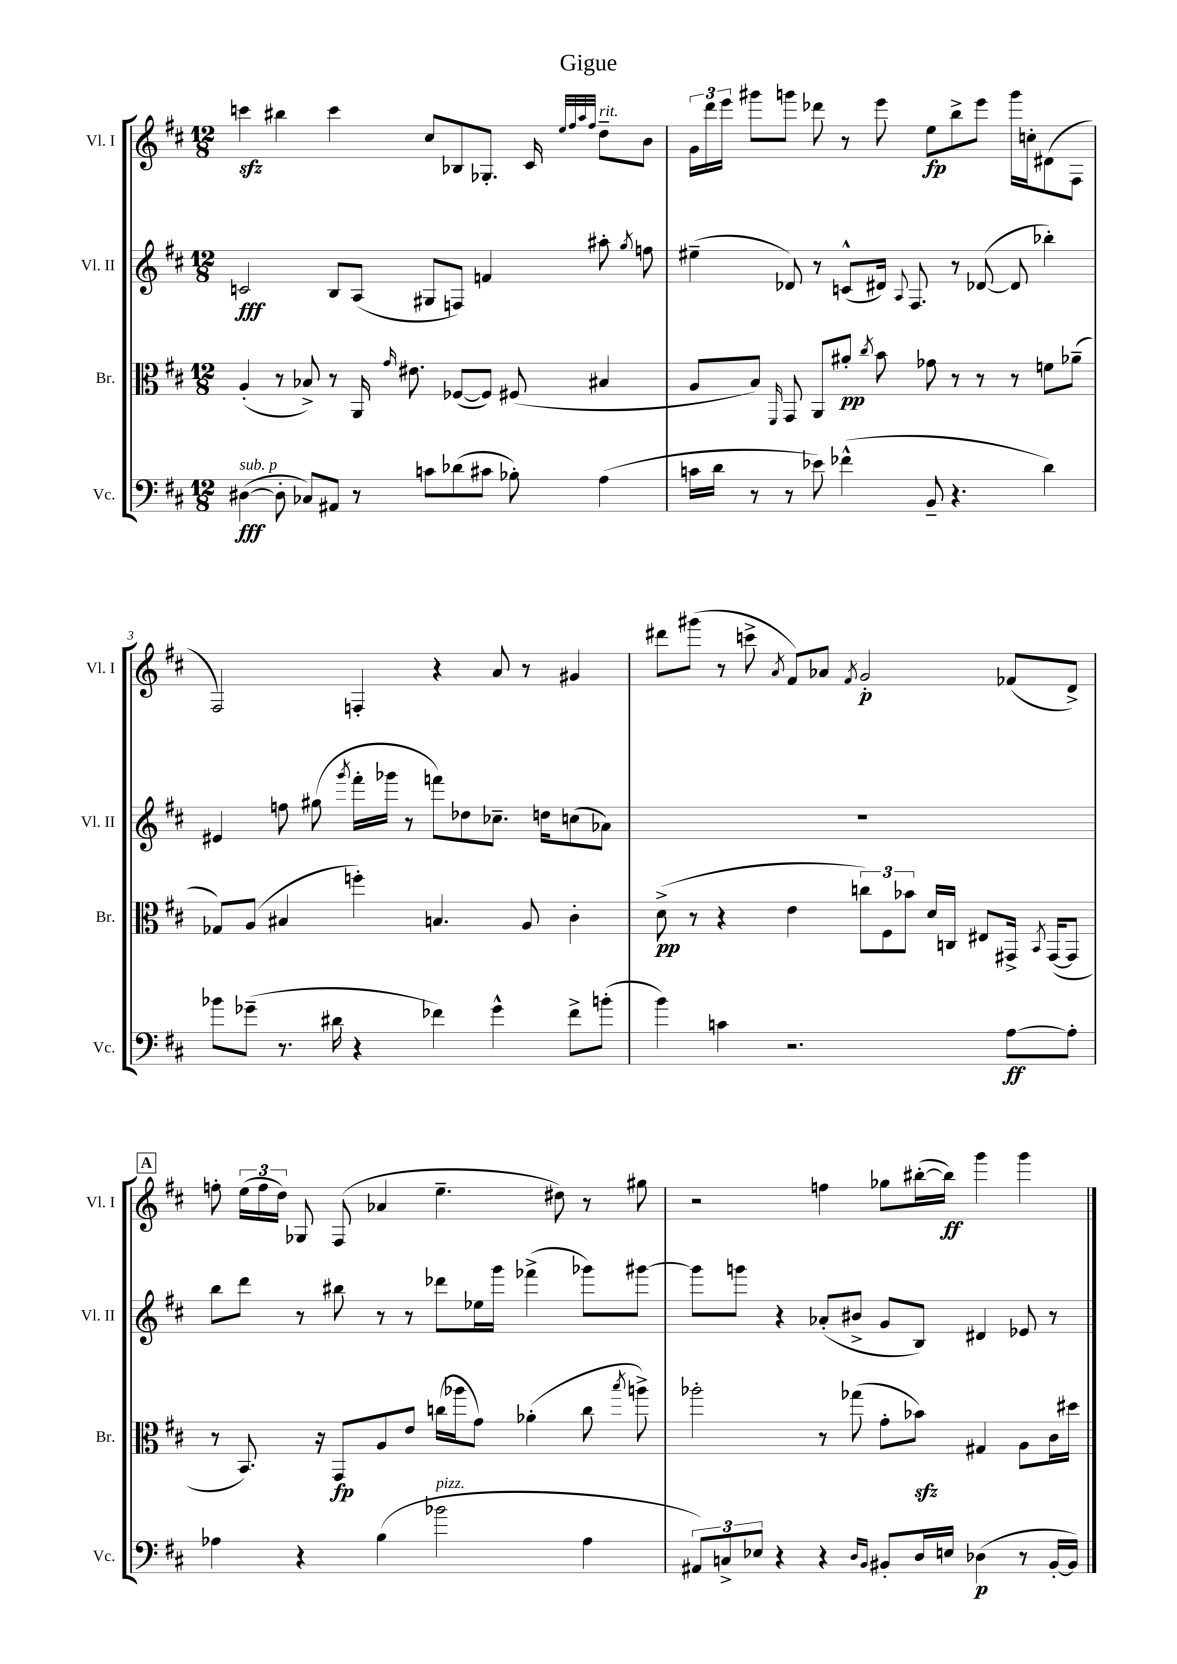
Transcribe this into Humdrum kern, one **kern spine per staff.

**kern	**dynam	**kern	**dynam	**kern	**dynam	**kern	**dynam
*part4	*part4	*part3	*part3	*part2	*part2	*part1	*part1
*staff4	*staff4	*staff3	*staff3	*staff2	*staff2	*staff1	*staff1
*I"Vc.	*	*I"Br.	*	*I"Vl. II	*	*I"Vl. I	*
*I'Vc.	*	*I'Br.	*	*I'Vl. II	*	*I'Vl. I	*
*clefF4	*	*clefC3	*	*clefG2	*	*clefG2	*
*k[f#c#]	*	*k[f#c#]	*	*k[f#c#]	*	*k[f#c#]	*
*M12/8	*	*M12/8	*	*M12/8	*	*M12/8	*
=1	=1	=1	=1	=1	=1	=1	=1
!LO:TX:a:i:t=sub. p	!	!	!	!	!	!	!
([4D#X\	fff	(4A'/	.	2cn/	fff	4cccnzz\	.
8D#'\]	.	8r	.	.	.	4bb#X\	.
8C-X/L)	.	8B-X^/)	.	.	.	.	.
8AA#X/J	.	8r	.	8B/L	.	4ccc\	.
8r	.	16AA/	.	(8A/J	.	.	.
.	.	16qqg/	.	.	.	.	.
.	.	8.e#X\	.	.	.	.	.
8cn\L	.	.	.	8G#X/L	.	8cc#/L	.
(8d-X\	.	([8F-X/L	.	8Fn/J)	.	8B-X/	.
8c#X\J	.	8F-/J])	.	4fn/	.	8.G-X'/J	.
8B-X'\)	.	(8F#X/	.	.	.	.	.
.	.	.	.	.	.	16c#/	.
.	.	.	.	.	.	32qqee/LLL	.
.	.	.	.	.	.	32qqff#/	.
.	.	.	.	.	.	32qqaa/	.
.	.	.	.	.	.	32qqff#/JJJ	.
!	!	!	!	!	!	!LO:TX:a:i:t=rit.	!
(4A\	.	4B#X/	.	8aa#X'\	.	8dd~\L	.
.	.	.	.	8qgg/	.	.	.
.	.	.	.	8ffn\	.	8b\J	.
=2	=2	=2	=2	=2	=2	=2	=2
16cn\LL	.	8A/L	.	(4ee#X~\	.	24g\LL	.
.	.	.	.	.	.	24ddd\	.
16d\JJ	.	.	.	.	.	.	.
.	.	.	.	.	.	24eee\JJ	.
8r	.	8B/J)	.	.	.	8ggg#X\L	.
.	.	16qqFF#/	.	.	.	.	.
8r	.	8GG/	.	8d-X/)	.	8gggn\J	.
8e-X\)	.	8AA/L	.	8r	.	8ddd-X\	.
(4f-X^^\	.	8a#X'/J	pp	(8cn^^/L	.	8r	.
.	.	8qcc#/	.	.	.	.	.
.	.	8b\	.	16d#X/Jk)	.	8eee\	.
.	.	.	.	8qqA/	.	.	.
.	.	.	.	8.F#/	.	.	.
8BB~/	.	8g-X\	.	.	.	8ee\L	fp
4.r	.	8r	.	8r	.	8bb^\	.
.	.	8r	.	([8d-X/	.	8eee\J	.
.	.	8r	.	8d-/]	.	16ggg\LL	.
.	.	.	.	.	.	16ccn'\J	.
4d\)	.	8fn\L	.	4bb-X'\)	.	(8d#X\	.
.	.	(8a-X~\J	.	.	.	8F#\J	.
!!LO:LB:g=z
=3	=3	=3	=3	=3	=3	=3	=3
8b-X\L	.	8G-X/L)	.	4e#X/	.	2F#/)	.
(8g-X~\J	.	(8A/J	.	.	.	.	.
8.r	.	4B#X/	.	8ffn\	.	.	.
.	.	.	.	(8gg#X\	.	.	.
16d#X\	.	.	.	.	.	.	.
.	.	.	.	8qggg/	.	.	.
4r	.	4ffn'\)	.	16fff#'\LL	.	4Fn'/	.
.	.	.	.	16ggg-X\JJ	.	.	.
.	.	.	.	8r	.	.	.
4f-X\)	.	4.Bn/	.	8fffn\L)	.	4r	.
.	.	.	.	8dd-X\	.	.	.
4g-^^\	.	.	.	8.cc-X~\J	.	8a/	.
.	.	8A/	.	.	.	8r	.
.	.	.	.	16ddn\KL	.	.	.
8f-^\L	.	4c#'\	.	(8ccn\	.	4g#X/	.
(8bn'\J	.	.	.	8a-X\J)	.	.	.
=4	=4	=4	=4	=4	=4	=4	=4
4b\)	.	(8d^\	pp	1.r	.	8ddd#X\L	.
.	.	8r	.	.	.	(8ggg#X\J	.
4cn\	.	4r	.	.	.	8r	.
.	.	.	.	.	.	8cccn^\	.
.	.	.	.	.	.	8qa/	.
2.r	.	4e\	.	.	.	8f#/L)	.
.	.	.	.	.	.	8a-X/J	.
.	.	.	.	.	.	8qf#/	.
.	.	12ccn\L)	.	.	.	2g'/	p
.	.	12F#\	.	.	.	.	.
.	.	12b-X\J	.	.	.	.	.
.	.	16d/LL	.	.	.	.	.
.	.	16Cn/JJ	.	.	.	.	.
.	.	8E#X/L	.	.	.	.	.
[8A\L	ff	16GG#X^/Jk	.	.	.	(8f-X/L	.
.	.	8qBB/	.	.	.	.	.
.	.	([16GG#/KL	.	.	.	.	.
8A'\J]	.	8GG#/J]	.	.	.	8d^/J)	.
!!LO:LB:g=z
!!LO:REH:place=s1:t=A
=5	=5	=5	=5	=5	=5	=5	=5
4A-X\	.	8r	.	8bb\L	.	8ffn'\	.
.	.	8.BB/)	.	8ddd\J	.	(24ee\LL	.
.	.	.	.	.	.	24ff\	.
.	.	.	.	.	.	24dd\JJ)	.
4r	.	.	.	8r	.	8G-X/	.
.	.	16r	.	.	.	.	.
.	.	8GG/L	fp	8bb#X\	.	(8F#/	.
(4B\	.	8A/	.	8r	.	4a-X/	.
.	.	8e/J	.	8r	.	.	.
!LO:TX:a:i:t=pizz.	!	!	!	!	!	!	!
2b-X\	.	(16ccn\LL	.	8ddd-X\L	.	4.ee~\	.
.	.	16aa-X\J	.	.	.	.	.
.	.	8g\J)	.	16ee-X\L	.	.	.
.	.	.	.	16ggg\JJ	.	.	.
.	.	(4a-X'\	.	(4fff-X^\	.	.	.
.	.	.	.	.	.	8dd#X\)	.
4A-\	.	8cc\	.	8ggg-X\L)	.	8r	.
.	.	8qbb/	.	.	.	.	.
.	.	8aan^\)	.	[8ggg#X\J	.	8gg#X\	.
=6	=6	=6	=6	=6	=6	=6	=6
12AA#X/L)	.	2aa-X'\	.	8ggg#\L]	.	2r	.
12Cn^/	.	.	.	.	.	.	.
.	.	.	.	8gggn\J	.	.	.
12E-X/J	.	.	.	.	.	.	.
4r	.	.	.	4r	.	.	.
4r	.	8r	.	(8a-X'/L	.	4ffn\	.
.	.	(8gg-X\	.	8b#X^/J	.	.	.
16qqD/LL	.	.	.	.	.	.	.
16qqBB/JJ	.	.	.	.	.	.	.
8BB#X'/L	.	8g'\L	.	8g/L	.	8gg-X\L	.
16D/L	.	8b-Xzz\J)	.	8B/J)	.	([16bb#X'\L	.
16En/JJ	.	.	.	.	.	16bb#\JJ])	ff
(4D-X\	p	4G#X/	.	4d#X/	.	4ggg\	.
8r	.	8A\L	.	8e-X/	.	4ggg\	.
[16BB#'/LL	.	16c#\L	.	8r	.	.	.
16BB#/JJ])	.	16dd#X\JJ	.	.	.	.	.
==	==	==	==	==	==	==	==
*-	*-	*-	*-	*-	*-	*-	*-
